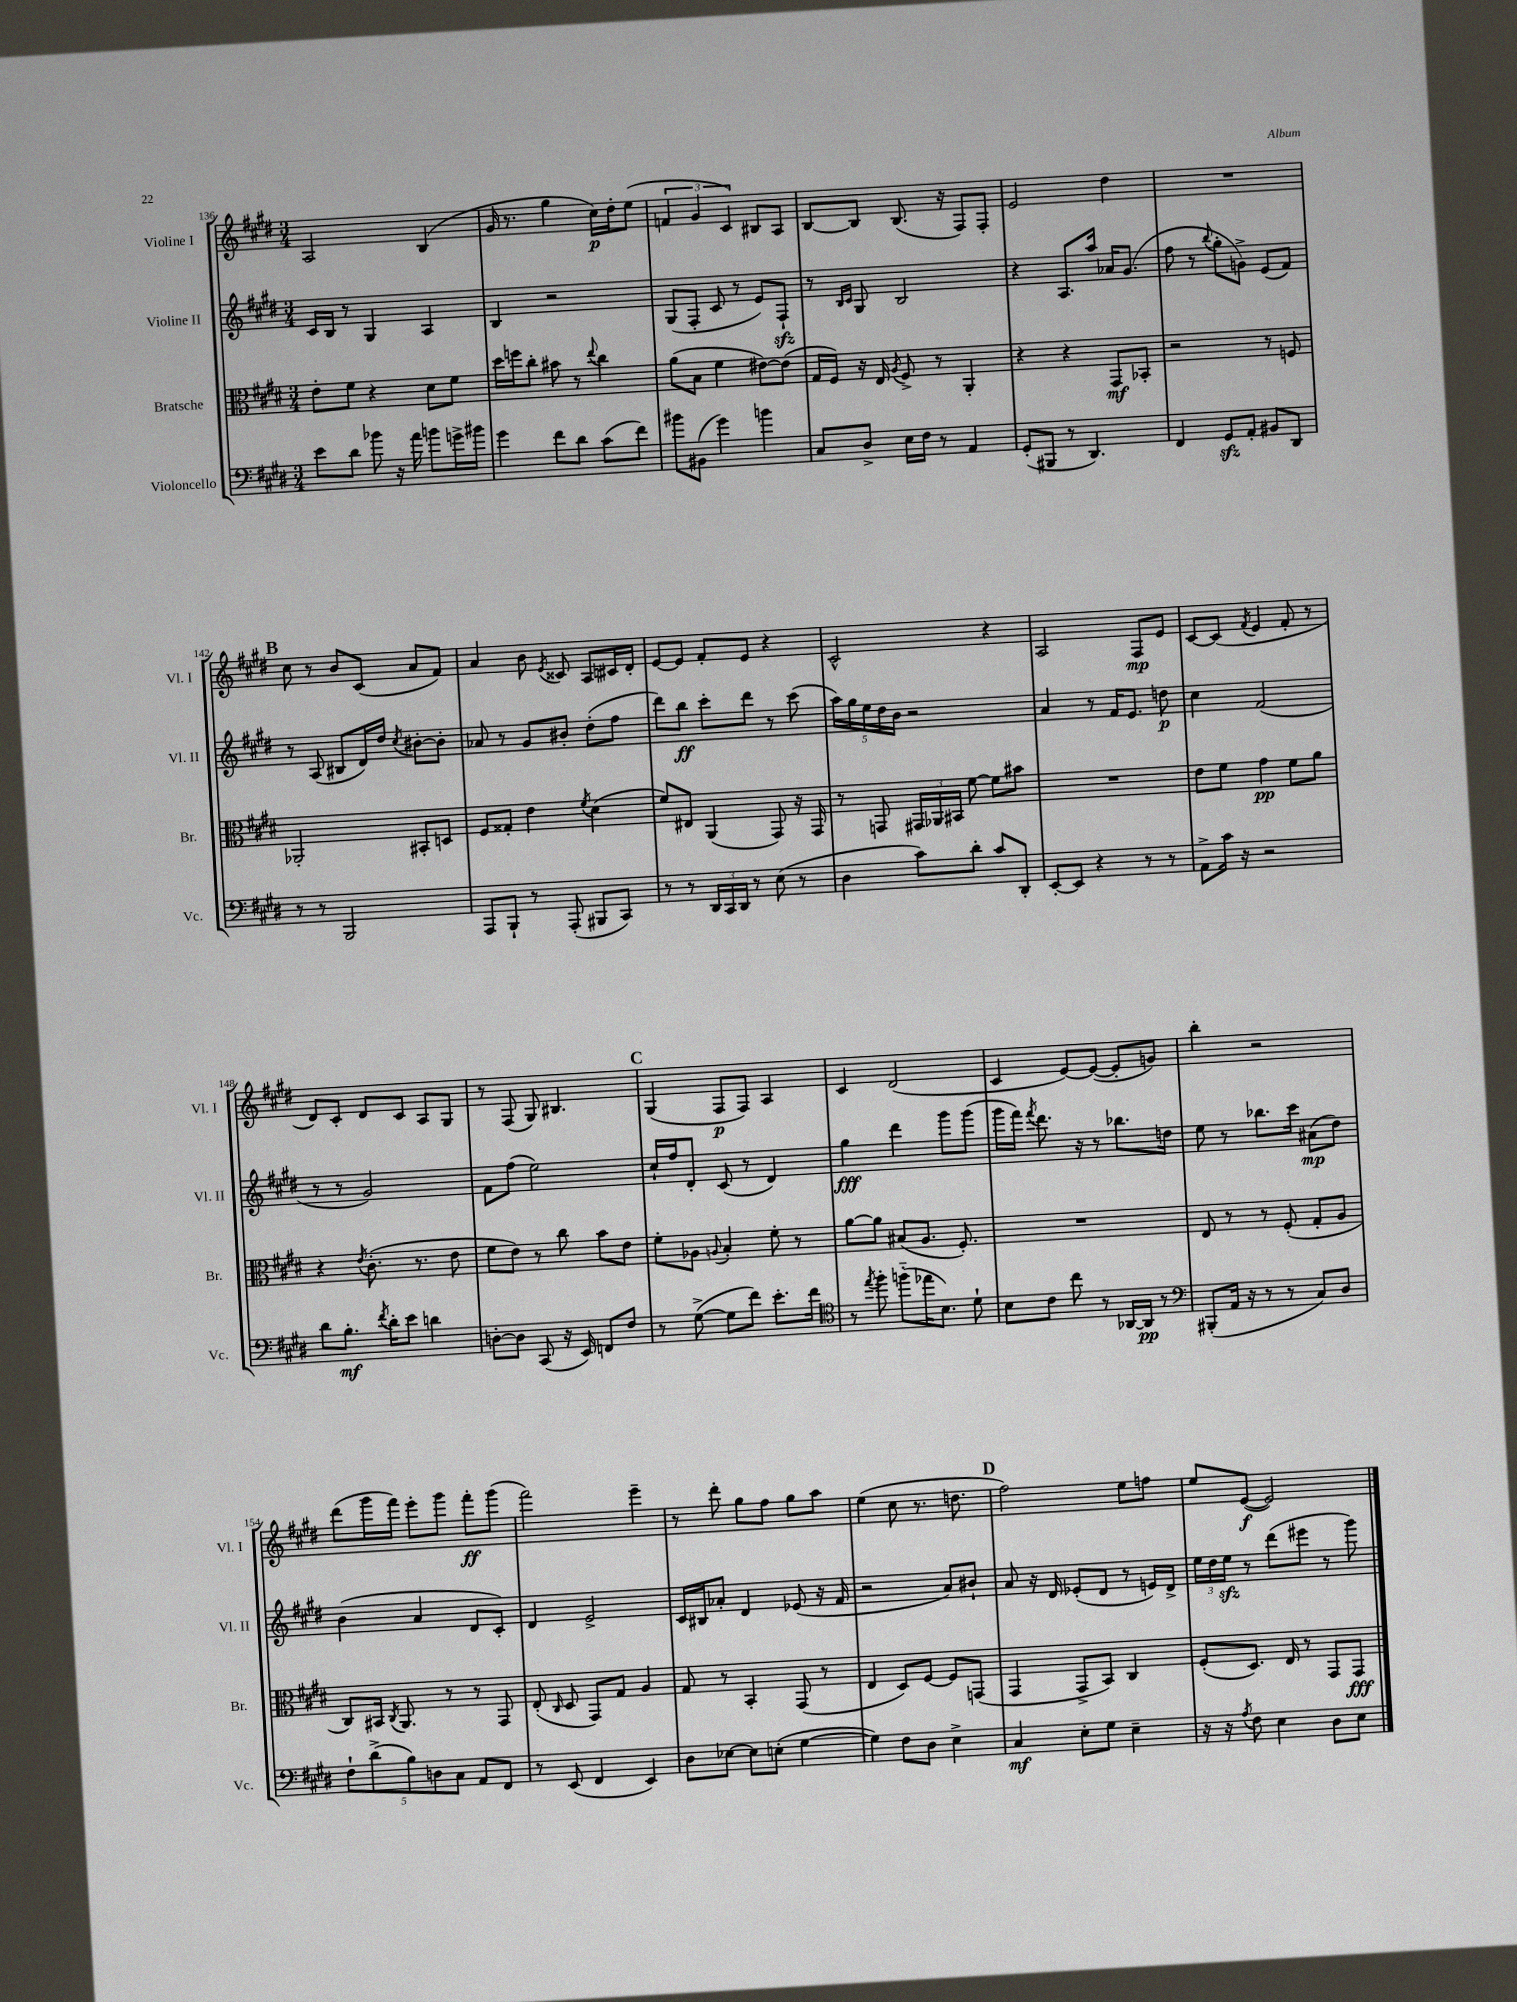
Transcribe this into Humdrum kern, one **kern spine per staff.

**kern	**dynam	**kern	**dynam	**kern	**dynam	**kern	**dynam
*part4	*part4	*part3	*part3	*part2	*part2	*part1	*part1
*staff4	*staff4	*staff3	*staff3	*staff2	*staff2	*staff1	*staff1
*I"Violoncello	*	*I"Bratsche	*	*I"Violine II	*	*I"Violine I	*
*I'Vc.	*	*I'Br.	*	*I'Vl. II	*	*I'Vl. I	*
*clefF4	*	*clefC3	*	*clefG2	*	*clefG2	*
*k[f#c#g#d#]	*	*k[f#c#g#d#]	*	*k[f#c#g#d#]	*	*k[f#c#g#d#]	*
*M3/4	*	*M3/4	*	*M3/4	*	*M3/4	*
=136	=136	=136	=136	=136	=136	=136	=136
8e\L	.	8e'\L	.	16c#/LL	.	2A/	.
.	.	.	.	16B/JJ	.	.	.
8d#\J	.	8f#\J	.	8r	.	.	.
8b-X\	.	4r	.	4G#/	.	.	.
16r	.	.	.	.	.	.	.
16a\	.	.	.	.	.	.	.
8bn\L	.	8d#\L	.	4A/	.	(4B/	.
16gn^\L	.	8f#\J	.	.	.	.	.
16b#X\JJ	.	.	.	.	.	.	.
=137	=137	=137	=137	=137	=137	=137	=137
4g#\	.	16dd#\LL	.	4B/	.	16g#/	.
.	.	16ffn\J	.	.	.	8.r	.
.	.	8cc#'\J	.	.	.	.	.
8f#\L	.	8b#X\	.	2r	.	4gg#\	.
8d#\J	.	8r	.	.	.	.	.
.	.	8qqee/	.	.	.	.	.
(8c#\L	.	4cc#\	.	.	.	16cc#\LL)	p
.	.	.	.	.	.	16dd#'\J	.
8f#\J)	.	.	.	.	.	(8ee\J	.
=138	=138	=138	=138	=138	=138	=138	=138
8b#X\L	.	(8a\L	.	(8G#/L	.	6fn/	.
(8BB#X\J	.	8B\J	.	8F#'/J	.	.	.
.	.	.	.	.	.	6g#/	.
4g#\)	.	4f#\	.	8c#/	.	.	.
.	.	.	.	.	.	6c#/)	.
.	.	.	.	8r	.	.	.
4bn\	.	[8e#X\L)	.	8e/L)	.	8B#X/L	.
.	.	(8e#\J]	.	8F#zz`/J	.	8A/J	.
=139	=139	=139	=139	=139	=139	=139	=139
8C#/L	.	16G#/LL	.	8r	.	[8B/L	.
.	.	16F#/JJ)	.	.	.	.	.
.	.	.	.	16qqB/LL	.	.	.
.	.	.	.	16qqc#/JJ	.	.	.
8D#^/J	.	16r	.	8G#/	.	8B/J]	.
.	.	16E/	.	.	.	.	.
.	.	8qA/	.	.	.	.	.
16E\LL	.	8F#^/	.	2B/	.	(8.B/	.
16F#\JJ	.	.	.	.	.	.	.
8r	.	8r	.	.	.	.	.
.	.	.	.	.	.	16r	.
4AA/	.	4AA'/	.	.	.	8F#/L)	.
.	.	.	.	.	.	8F#'/J	.
=140	=140	=140	=140	=140	=140	=140	=140
(8GG#'/L	.	4r	.	4r	.	2e/	.
8BBB#X/J	.	.	.	.	.	.	.
8r	.	4r	.	8.A/L	.	.	.
4.DD#/)	.	.	.	.	.	.	.
.	.	.	.	16aa/Jk	.	.	.
.	.	8GG#/L	mf	16a-X/KL	.	4dd#\	.
.	.	.	.	(8.g#/J	.	.	.
.	.	8BB-X'/J	.	.	.	.	.
=141	=141	=141	=141	=141	=141	=141	=141
4FF#/	.	2r	.	8ff#\	.	2.r	.
.	.	.	.	8r	.	.	.
.	.	.	.	8qqbb/	.	.	.
8GG#zz/L	.	.	.	8gg#'\L	.	.	.
8AA'/J	.	.	.	8gn^\J)	.	.	.
8BB#X/L	.	8r	.	(8e/L	.	.	.
8DD#/J	.	8Fn/	.	8f#/J)	.	.	.
!!LO:LB:g=z
!!LO:REH:place=s1:t=B
=142	=142	=142	=142	=142	=142	=142	=142
8r	.	2AA-X'/	.	8r	.	8cc#\	.
8r	.	.	.	(8A/	.	8r	.
2BBB/	.	.	.	8B#X/L	.	8b/L	.
.	.	.	.	16d#/L)	.	(8c#/J	.
.	.	.	.	16dd#/JJ	.	.	.
.	.	.	.	8qcc#/	.	.	.
.	.	8BB#X'/L	.	[8b#X'\L	.	8a/L	.
.	.	8Dn/J	.	8b#'\J]	.	8f#/J)	.
=143	=143	=143	=143	=143	=143	=143	=143
8AAA/L	.	8F#/L	.	8a-X/	.	4a/	.
8BBB`/J	.	8G##X'/J	.	8r	.	.	.
8r	.	4e\	.	8g#/L	.	8b\	.
.	.	.	.	.	.	8qe/	.
(8AAA'/	.	.	.	8b#X'/J	.	8c##X/	.
.	.	8qf#/	.	.	.	.	.
8BBB#X/L	.	(4d#\	.	(8dd#'\L	.	8A/L	.
8CC#/J)	.	.	.	8ff#\J	.	16c#X/L	.
.	.	.	.	.	.	16d#'/JJ	.
=144	=144	=144	=144	=144	=144	=144	=144
8r	.	8f#/L)	.	8ddd#\L)	.	[8e/L	.
8r	.	8E#X/J	.	8bb\J	ff	8e/J]	.
24DD#/LL	.	(4AA/	.	8ccc#'\L	.	8f#'/L	.
24CC#/	.	.	.	.	.	.	.
24DD#/JJ	.	.	.	.	.	.	.
8r	.	.	.	8ddd#\J	.	8e/J	.
(8E\	.	8GG#/)	.	8r	.	4r	.
8r	.	16r	.	(8ccc#\	.	.	.
.	.	16GG#/	.	.	.	.	.
=145	=145	=145	=145	=145	=145	=145	=145
4D#\	.	8r	.	20aa\LL)	.	2c#^^/	.
.	.	.	.	20gg#\	.	.	.
.	.	.	.	20ee\	.	.	.
.	.	8GGn/	.	.	.	.	.
.	.	.	.	20dd#\	.	.	.
.	.	.	.	20b\JJ	.	.	.
8c#\L)	.	24GG#X/LL	.	2r	.	.	.
.	.	24AA-X/	.	.	.	.	.
.	.	24BB#X/JJ	.	.	.	.	.
8d#'\J	.	[8f#\	.	.	.	.	.
8c#/L	.	8f#\L]	.	.	.	4r	.
8DD#'/J	.	8b#X\J	.	.	.	.	.
=146	=146	=146	=146	=146	=146	=146	=146
[8EE'/L	.	2.r	.	4a/	.	2A/	.
8EE/J]	.	.	.	.	.	.	.
4r	.	.	.	8r	.	.	.
.	.	.	.	16f#/KL	.	.	.
.	.	.	.	8.e/J	.	.	.
8r	.	.	.	.	.	8F#/L	mp
8r	.	.	.	8ddn\	p	8e/J	.
=147	=147	=147	=147	=147	=147	=147	=147
8AA^\L	.	8e\L	.	4cc#\	.	[8c#/L	.
16c#\Jk	.	8f#\J	.	.	.	(8c#/J]	.
16r	.	.	.	.	.	.	.
.	.	.	.	.	.	8qf#/	.
2r	.	4g#\	pp	(2f#/	.	4e/	.
.	.	8f#\L	.	.	.	8f#'/	.
.	.	8a\J	.	.	.	8r	.
!!LO:LB:g=z
=148	=148	=148	=148	=148	=148	=148	=148
8d#\L	.	4r	.	8r	.	8d#/L)	.
8.B'\J	mf	.	.	8r	.	8c#'/J	.
.	.	8qe/	.	.	.	.	.
.	.	(8.c#'\	.	2g#/)	.	8d#/L	.
8qf#/	.	.	.	.	.	.	.
16d#'\KL	.	.	.	.	.	.	.
8e\J	.	.	.	.	.	8c#/J	.
.	.	8.r	.	.	.	.	.
4dn\	.	.	.	.	.	8A/L	.
.	.	8e\	.	.	.	8G#/J	.
=149	=149	=149	=149	=149	=149	=149	=149
[8Dn'\L	.	8f#\L	.	8f#\L	.	8r	.
8D\J]	.	8e\J)	.	(8ff#\J	.	(8F#/	.
(8CC#/	.	8r	.	2ee\)	.	8G#/)	.
16r	.	8cc#\	.	.	.	4.B#X/	.
16EE/)	.	.	.	.	.	.	.
8FFn/L	.	8b\L	.	.	.	.	.
8F#/J	.	8e\J	.	.	.	.	.
!!LO:REH:place=s1:t=C
=150	=150	=150	=150	=150	=150	=150	=150
8r	.	8f#'\L	.	16cc#`/LL	.	(4G#/	.
.	.	.	.	16ff#/J	.	.	.
([8G#^\	.	8A-X\J	.	8d#'/J	.	.	.
.	.	8qqAn/	.	.	.	.	.
8G#\L]	.	4B'/	.	(8c#/	.	8F#/L	p
8f#\J)	.	.	.	8r	.	8F#/J)	.
8.e'\L	.	8f#'\	.	4d#/)	.	4A/	.
.	.	8r	.	.	.	.	.
16f#\Jk	.	.	.	.	.	.	.
=151	=151	=151	=151	=151	=151	=151	=151
*clefC4	*	*	*	*	*	*	*
8r	.	[8a\L	.	4gg#\	fff	4c#/	.
8qee/	.	.	.	.	.	.	.
8ff#'\	.	8a\J]	.	.	.	.	.
(8ffn\L	.	(8B#X/L	.	4ddd#\	.	(2d#/	.
16ee-X\K	.	8.A/J	.	.	.	.	.
8.B\J)	.	.	.	.	.	.	.
.	.	.	.	8ggg#\L	.	.	.
.	.	8.F#'/)	.	.	.	.	.
8d#`\	.	.	.	(8ggg#\J	.	.	.
=152	=152	=152	=152	=152	=152	=152	=152
8B\L	.	2.r	.	16ggg#\LL	.	4c#/	.
.	.	.	.	16fff#\JJ)	.	.	.
.	.	.	.	8qfff#/	.	.	.
8c#\J	.	.	.	8.ddd#\	.	.	.
8cc#\	.	.	.	.	.	[8e/L)	.
.	.	.	.	16r	.	.	.
8r	.	.	.	8r	.	(8e/J_	.
[16AA-X/LL	.	.	.	8.bb-X\L	.	8e'/L]	.
16AA-/JJ]	pp	.	.	.	.	.	.
8r	.	.	.	.	.	8gn/J)	.
.	.	.	.	16ddn\Jk	.	.	.
=153	=153	=153	=153	=153	=153	=153	=153
*clefF4	*	*	*	*	*	*	*
(8BBB#X'/L	.	8E/	.	8ee\	.	4bb'\	.
16AA/Jk	.	8r	.	8r	.	.	.
16r	.	.	.	.	.	.	.
8r	.	8r	.	8.bb-X\L	.	2r	.
8r	.	(8F#'/	.	.	.	.	.
.	.	.	.	16ccc#\Jk	.	.	.
8C#/L)	.	8G#'/L	.	(8a#X\L	mp	.	.
8D#/J	.	8A/J	.	8dd#\J)	.	.	.
!!LO:LB:g=z
=154	=154	=154	=154	=154	=154	=154	=154
10F#`\L	.	8C#/L)	.	(4b\	.	(8ddd#\L	.
(10d#^\	.	.	.	.	.	.	.
.	.	16BB#X/Jk	.	.	.	16ggg#\L	.
.	.	8qC#/	.	.	.	.	.
.	.	8.AA/	.	.	.	16fff#\JJ)	.
10B\)	.	.	.	.	.	.	.
.	.	.	.	4a/	.	8eee'\L	.
10Dn\	.	.	.	.	.	.	.
.	.	8r	.	.	.	8ggg#\J	.
10C#\J	.	.	.	.	.	.	.
8AA/L	.	8r	.	8d#/L	.	8fff#'\L	ff
8FF#/J	.	8GG#/	.	8c#'/J)	.	(8ggg#\J	.
=155	=155	=155	=155	=155	=155	=155	=155
8r	.	(8E'/	.	4d#/	.	2fff#\)	.
.	.	16qqC#/	.	.	.	.	.
(8EE/	.	8D#/	.	.	.	.	.
4FF#/	.	8GG#/L)	.	2e^/	.	.	.
.	.	8G#/J	.	.	.	.	.
4EE/)	.	4A/	.	.	.	4eee~\	.
=156	=156	=156	=156	=156	=156	=156	=156
8D#\L	.	8G#/	.	16c#/LL	.	8r	.
.	.	.	.	16B#X/J	.	.	.
[8E-X\J	.	8r	.	8a-X'/J	.	8ddd#'\	.
8E-\L]	.	4BB'/	.	4d#/	.	8gg#\L	.
(8En'\J	.	.	.	.	.	8ff#\J	.
[4G#\	.	(8GG#/	.	(8e-X/	.	8gg#\L	.
.	.	8r	.	16r	.	8aa\J	.
.	.	.	.	16f#/	.	.	.
=157	=157	=157	=157	=157	=157	=157	=157
4G#\])	.	4E/	.	2r	.	(4ee\	.
8F#\L	.	8D#/L)	.	.	.	8cc#\	.
8D#\J	.	[8F#/J	.	.	.	8.r	.
4E^\	.	8F#/L]	.	8a/L)	.	.	.
.	.	.	.	.	.	8.ddn\	.
.	.	(8GGn/J	.	8b#X`/J	.	.	.
!!LO:REH:place=s1:t=D
=158	=158	=158	=158	=158	=158	=158	=158
4C#/	mf	4GG#/	.	8a/	.	2ff#\)	.
.	.	.	.	16r	.	.	.
.	.	.	.	16d#/	.	.	.
8E'\L	.	8GG#^/L	.	(8e-X'/L	.	.	.
8G#\J	.	8BB/J)	.	8d#/J	.	.	.
4E~\	.	4C#/	.	8r	.	8ee\L	.
.	.	.	.	16en/LL)	.	8ffn\J	.
.	.	.	.	16d#^/JJ	.	.	.
=159	=159	=159	=159	=159	=159	=159	=159
16r	.	(8F#'/L	.	24ee\LL	.	8ee/L	.
.	.	.	.	24dd#\	.	.	.
16r	.	.	.	.	.	.	.
.	.	.	.	24eezz\JJ	.	.	.
8qA/	.	.	.	.	.	.	.
8F#\	.	8.D#/J)	.	8r	.	([8e/J	f
4E\	.	.	.	(8ddd#\L	.	2e/])	.
.	.	16E/	.	.	.	.	.
.	.	8r	.	8eee#X\J	.	.	.
8D#\L	.	8GG#/L	.	8r	.	.	.
8E\J	.	8GG#/J	fff	8ggg#\)	.	.	.
==	==	==	==	==	==	==	==
*-	*-	*-	*-	*-	*-	*-	*-
